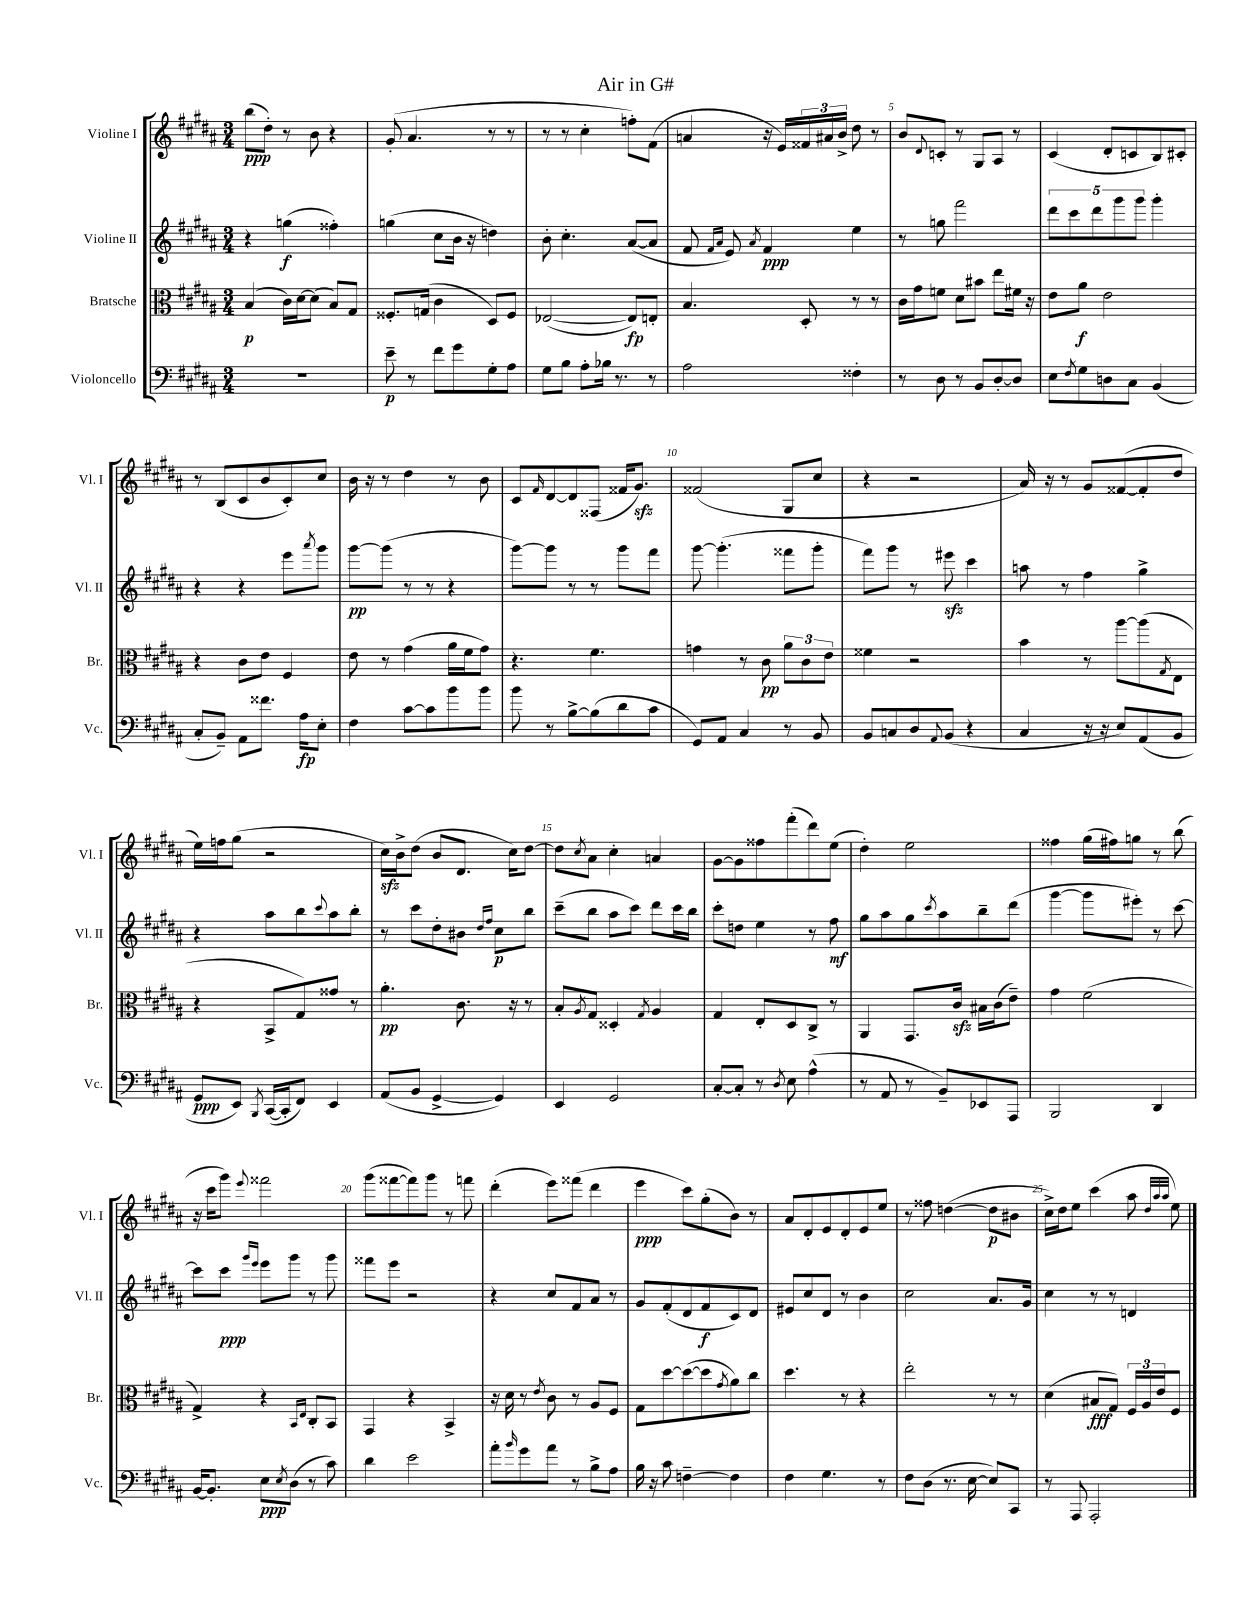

**kern	**dynam	**kern	**dynam	**kern	**dynam	**kern	**dynam
*part4	*part4	*part3	*part3	*part2	*part2	*part1	*part1
*staff4	*staff4	*staff3	*staff3	*staff2	*staff2	*staff1	*staff1
*I"Violoncello	*	*I"Bratsche	*	*I"Violine II	*	*I"Violine I	*
*I'Vc.	*	*I'Br.	*	*I'Vl. II	*	*I'Vl. I	*
*clefF4	*	*clefC3	*	*clefG2	*	*clefG2	*
*k[f#c#g#d#a#]	*	*k[f#c#g#d#a#]	*	*k[f#c#g#d#a#]	*	*k[f#c#g#d#a#]	*
*M3/4	*	*M3/4	*	*M3/4	*	*M3/4	*
=1	=1	=1	=1	=1	=1	=1	=1
2.r	.	(4B/	p	4r	.	(8bb\L	ppp
.	.	.	.	.	.	8dd#'\J)	.
.	.	16c#\LL)	.	(4ggn\	f	8r	.
.	.	[16d#\J	.	.	.	.	.
.	.	(8d#\J]	.	.	.	8b\	.
.	.	8B/L)	.	4ff##X'\)	.	4r	.
.	.	8G#/J	.	.	.	.	.
=2	=2	=2	=2	=2	=2	=2	=2
8e~\	p	8.F##X'/L	.	(4ggn\	.	(8g#'/	.
8r	.	.	.	.	.	4.a#/	.
.	.	(16Gn/Jk	.	.	.	.	.
8f#\L	.	4c#\	.	8cc#\L	.	.	.
8g#\	.	.	.	16b\Jk	.	.	.
.	.	.	.	16r	.	.	.
8G#'\	.	8D#/L)	.	4ddn\)	.	8r	.
8A#\J	.	8F##/J	.	.	.	8r	.
=3	=3	=3	=3	=3	=3	=3	=3
8G#\L	.	([2E-X/	.	8b'\	.	8r	.
8B\J	.	.	.	4.cc#'\	.	8r	.
8A#'\L	.	.	.	.	.	4cc#'\	.
16B-X\Jk	.	.	.	.	.	.	.
8.r	.	.	.	.	.	.	.
.	.	8E-/L])	fp	([8a#/L	.	8ffn'\L)	.
8r	.	8En'/J	.	8a#/J]	.	(8f#\J	.
=4	=4	=4	=4	=4	=4	=4	=4
2A#\	.	4.B/	.	8f#/	.	4an/	.
.	.	.	.	16qqf#/LL	.	.	.
.	.	.	.	16qqa#/JJ	.	.	.
.	.	.	.	8e/)	.	.	.
.	.	.	.	8qa#/	.	.	.
.	.	.	.	4f#/	ppp	16r	.
.	.	.	.	.	.	16e/LL)	.
.	.	8D#'/	.	.	.	24f##X/	.
.	.	.	.	.	.	24a#X/	.
.	.	.	.	.	.	24b^/JJ	.
4F##X'\	.	8r	.	4ee\	.	8dd#\	.
.	.	8r	.	.	.	8r	.
=5	=5	=5	=5	=5	=5	=5	=5
8r	.	16c#\LL	.	8r	.	8b/L	.
.	.	16g#\J	.	.	.	.	.
.	.	.	.	.	.	8qqd#/	.
8D#\	.	8fn\J	.	8ggn\	.	8cn'/J	.
8r	.	8d#\L	.	2fff#\	.	8r	.
8BB/L	.	8b#X\J	.	.	.	8G#/L	.
[8D#'/	.	8ee\L	.	.	.	8A#/J	.
8D#/J]	.	16f#X\Jk	.	.	.	8r	.
.	.	16r	.	.	.	.	.
=6	=6	=6	=6	=6	=6	=6	=6
8E\L	.	8e\L	.	10ddd#\L	.	(4c#/	.
.	.	.	.	10ccc#\	.	.	.
8qF#/	.	.	.	.	.	.	.
8G#\	.	8a#\J	f	.	.	.	.
.	.	.	.	10ddd#\	.	.	.
8Dn\	.	2e\	.	.	.	8d#'/L	.
.	.	.	.	10ggg#\	.	.	.
8C#\J	.	.	.	.	.	8cn/	.
.	.	.	.	10ggg#\J	.	.	.
(4BB/	.	.	.	4ggg#'\	.	8B/)	.
.	.	.	.	.	.	8c#X'/J	.
!!LO:LB:g=z
=7	=7	=7	=7	=7	=7	=7	=7
8C#'/L	.	4r	.	4r	.	8r	.
8BB~/J)	.	.	.	.	.	(8B/L	.
8AA#\L	.	8c#\L	.	4r	.	8c#/	.
8.f##X\J	.	8e\J	.	.	.	8b/	.
.	.	4F#/	.	8eee\L	.	8c#'/)	.
16A#\KL	fp	.	.	.	.	.	.
.	.	.	.	8qaaa#/	.	.	.
8E'\J	.	.	.	8ggg#\J	.	8cc#/J	.
=8	=8	=8	=8	=8	=8	=8	=8
4F#\	.	8e\	.	[8ggg#\L	pp	16b\	.
.	.	.	.	.	.	16r	.
.	.	8r	.	(8ggg#\J]	.	8r	.
[8c#\L	.	(4g#\	.	8r	.	4dd#\	.
8c#\]	.	.	.	8r	.	.	.
8b\	.	16a#\LL	.	4r	.	8r	.
.	.	16f#\J	.	.	.	.	.
8b\J	.	8g#\J)	.	.	.	8b\	.
=9	=9	=9	=9	=9	=9	=9	=9
8b\	.	4.r	.	[8ggg#\L)	.	8c#/L	.
.	.	.	.	.	.	16qqf#/	.
8r	.	.	.	8ggg#\J]	.	[8d#/	.
[8B^\L	.	.	.	8r	.	8d#/]	.
(8B\]	.	4.f#\	.	8r	.	(8F##X/J	.
8d#\	.	.	.	8ggg#\L	.	16f##X/KL	.
.	.	.	.	.	.	8.g#zz/J)	.
8c#\J	.	.	.	8fff#\J	.	.	.
=10	=10	=10	=10	=10	=10	=10	=10
8GG#/L)	.	4gn\	.	[8ggg#\	.	(2f##X/	.
8AA#/J	.	.	.	(4.ggg#'\]	.	.	.
4C#/	.	8r	.	.	.	.	.
.	.	8c#\	pp	.	.	.	.
8r	.	12a#\L	.	8fff##X\L	.	8G#/L	.
.	.	12c#\	.	.	.	.	.
8BB/	.	.	.	8ggg#'\J	.	8cc#/J	.
.	.	12e\J	.	.	.	.	.
=11	=11	=11	=11	=11	=11	=11	=11
8BB/L	.	4f##X\	.	8fff#\L)	.	4r	.
8Cn/	.	.	.	8ggg#\J	.	.	.
8D#/	.	2r	.	8r	.	2r	.
8qqAA#/	.	.	.	.	.	.	.
(8BB/J	.	.	.	8eee#Xzz\	.	.	.
4r	.	.	.	4ccc#\	.	.	.
=12	=12	=12	=12	=12	=12	=12	=12
4C#/	.	4b\	.	8aan\	.	16a#/)	.
.	.	.	.	.	.	16r	.
.	.	.	.	8r	.	8r	.
16r	.	8r	.	4ff#\	.	8g#/L	.
16r	.	.	.	.	.	.	.
8E/L)	.	[8aa#\L	.	.	.	([8f##X/	.
(8AA#/	.	(8aa#\]	.	4gg#^\	.	8f##'/]	.
.	.	8qG#/	.	.	.	.	.
8BB/J	.	8E\J	.	.	.	8dd#/J	.
!!LO:LB:g=z
=13	=13	=13	=13	=13	=13	=13	=13
8GG#/L	ppp	4r	.	4r	.	16ee\LL)	.
.	.	.	.	.	.	16ffn\J	.
8EE/J)	.	.	.	.	.	(8gg#\J	.
8qBBB/	.	.	.	.	.	.	.
([16CC#/LL	.	8BB^/L	.	8aa#\L	.	2r	.
16CC#'/J]	.	.	.	.	.	.	.
8FF#/J)	.	8G#/)	.	8bb\	.	.	.
.	.	.	.	8qqccc#/	.	.	.
4EE/	.	8g##X/J	.	8aa#\	.	.	.
.	.	8r	.	8bb'\J	.	.	.
=14	=14	=14	=14	=14	=14	=14	=14
(8AA#/L	.	4.a#'\	pp	8r	.	16cc#zz\LL)	.
.	.	.	.	.	.	16b^\J	.
8BB/J	.	.	.	8ccc#\L	.	(8dd#\J	.
[4GG#^/	.	.	.	8dd#'\	.	8b/L	.
.	.	8.c#\	.	8b#X\J	.	8.d#/J	.
.	.	.	.	16qqdd#/LL	.	.	.
.	.	.	.	16qqff#/JJ	.	.	.
4GG#/])	.	.	.	8cc#\L	p	.	.
.	.	16r	.	.	.	16cc#\KL)	.
.	.	8r	.	8bb\J	.	[8dd#\J	.
=15	=15	=15	=15	=15	=15	=15	=15
4EE/	.	8B'/L	.	(8ccc#~\L	.	8dd#\L]	.
.	.	8qA#/	.	.	.	8qcc#/	.
.	.	8G#/J	.	8bb\J	.	8a#\J	.
2GG#/	.	4D##X'/	.	8aa#\L	.	4cc#'\	.
.	.	.	.	8ccc#\J)	.	.	.
.	.	8qG#/	.	.	.	.	.
.	.	4A#/	.	8ddd#\L	.	4an/	.
.	.	.	.	16ccc#\L	.	.	.
.	.	.	.	16bb\JJ	.	.	.
=16	=16	=16	=16	=16	=16	=16	=16
[8C#'/L	.	4G#/	.	8ccc#'\L	.	[8g#\L	.
8C#'/J]	.	.	.	8ddn\J	.	8g#\]	.
8r	.	8E'/L	.	4ee\	.	8ff##X\	.
8qD#/	.	.	.	.	.	.	.
8E\	.	8D#/	.	.	.	(8fff#'\	.
(4A#^^\	.	8C#^/J	.	8r	.	8ddd#\)	.
.	.	8r	.	8ff#\	mf	(8ee\J	.
=17	=17	=17	=17	=17	=17	=17	=17
8r	.	4AA#/	.	8gg#\L	.	4dd#'\)	.
8AA#/	.	.	.	8aa#\	.	.	.
8r	.	8.GG#/L	.	8gg#\	.	2ee\	.
.	.	.	.	8qccc#/	.	.	.
8BB~/L)	.	.	.	8aa#\	.	.	.
.	.	16c#zz/Jk	.	.	.	.	.
8EE-X/	.	16B#X\LL	.	8bb~\	.	.	.
.	.	(16c#\J	.	.	.	.	.
8AAA#/J	.	8e~\J)	.	(8ddd#\J	.	.	.
=18	=18	=18	=18	=18	=18	=18	=18
2BBB/	.	4g#\	.	[4ggg#\	.	4ff##X\	.
.	.	(2f#\	.	8ggg#\L]	.	(16gg#\LL	.
.	.	.	.	.	.	16ff#X\J)	.
.	.	.	.	8eee#X'\J)	.	8ggn\J	.
4DD#/	.	.	.	8r	.	8r	.
.	.	.	.	[8ccc#\	.	(8bb\	.
!!LO:LB:g=z
=19	=19	=19	=19	=19	=19	=19	=19
[16BB/KL	.	4G#^/)	.	8ccc#\L]	.	16r	.
8.BB'/J]	.	.	.	.	.	16ccc#\KL	.
.	.	.	.	8ccc#\J	ppp	8ggg#\J)	.
.	.	.	.	16qqggg#/LL	.	.	.
.	.	.	.	16qqeee/JJ	.	8qqeee/	.
8E\L	ppp	4r	.	8eee\L	.	2fff##X\	.
8qE/	.	.	.	.	.	.	.
(8D#\J	.	.	.	8ggg#\J	.	.	.
.	.	16qqBB/LL	.	.	.	.	.
.	.	16qqE/JJ	.	.	.	.	.
8r	.	8C#'/L	.	8r	.	.	.
8c#\)	.	8BB/J	.	8ggg#\	.	.	.
=20	=20	=20	=20	=20	=20	=20	=20
4d#\	.	4GG#/	.	8fff##X\L	.	(8ggg#\L	.
.	.	.	.	8eee\J	.	[8fff##X\	.
2e\	.	4r	.	2r	.	8fff##\])	.
.	.	.	.	.	.	8ggg#\J	.
.	.	4BB^/	.	.	.	8r	.
.	.	.	.	.	.	8fffn\	.
=21	=21	=21	=21	=21	=21	=21	=21
8a#'\L	.	16r	.	4r	.	(4ddd#'\	.
.	.	16d#\	.	.	.	.	.
16qqb/	.	.	.	.	.	.	.
8g#\	.	8r	.	.	.	.	.
.	.	8qe/	.	.	.	.	.
8a#\J	.	8c#\	.	8cc#/L	.	8eee\L)	.
8r	.	8r	.	8f#/	.	(8fff##X\J	.
8B^\L	.	8A#/L	.	8a#/J	.	4ddd#\	.
8A#\J	.	8F#/J	.	8r	.	.	.
=22	=22	=22	=22	=22	=22	=22	=22
16B\	.	8G#\L	.	8g#/L	.	4eee\	ppp
16r	.	.	.	.	.	.	.
8c#\	.	[8dd#\	.	(8f#'/	.	.	.
[4Fn~\	.	(8dd#\_	.	8d#/	.	8ccc#\L)	.
.	.	8dd#\]	.	8f#/	f	(8gg#'\	.
.	.	8qg#/	.	.	.	.	.
4F\]	.	8a#\)	.	8c#/)	.	8b\J)	.
.	.	8cc#\J	.	8d#/J	.	8r	.
=23	=23	=23	=23	=23	=23	=23	=23
4F#\	.	4.dd#\	.	8e#X/L	.	8a#/L	.
.	.	.	.	8cc#/	.	8d#'/	.
4.G#\	.	.	.	8d#/J	.	8e/	.
.	.	8r	.	8r	.	8d#'/	.
.	.	4r	.	4b\	.	8e/	.
8r	.	.	.	.	.	8ee/J	.
=24	=24	=24	=24	=24	=24	=24	=24
8F#\L	.	2ee'\	.	2cc#\	.	8r	.
(8D#\J	.	.	.	.	.	8ff##X\	.
8.r	.	.	.	.	.	([4ddn\	.
[16E\	.	.	.	.	.	.	.
8E/L])	.	8r	.	8.a#/L	.	8dd\L]	p
8CC#/J	.	8r	.	.	.	8b#X\J	.
.	.	.	.	16g#/Jk	.	.	.
=25	=25	=25	=25	=25	=25	=25	=25
8r	.	(4d#\	.	4cc#\	.	16cc#^\LL)	.
.	.	.	.	.	.	16dd#\J	.
8AAA#/	.	.	.	.	.	8ee\J	.
2AAA#'/	.	8B#X/L	fff	8r	.	(4ccc#\	.
.	.	8G#/J)	.	8r	.	.	.
.	.	24F#/LL	.	4dn/	.	8aa#\	.
.	.	24A#/	.	.	.	.	.
.	.	24e/J	.	.	.	.	.
.	.	.	.	.	.	32qqdd#/LLL	.
.	.	.	.	.	.	32qqaa#/	.
.	.	.	.	.	.	32qqaa#/JJJ	.
.	.	8F#/J	.	.	.	8ee\)	.
==	==	==	==	==	==	==	==
*-	*-	*-	*-	*-	*-	*-	*-
